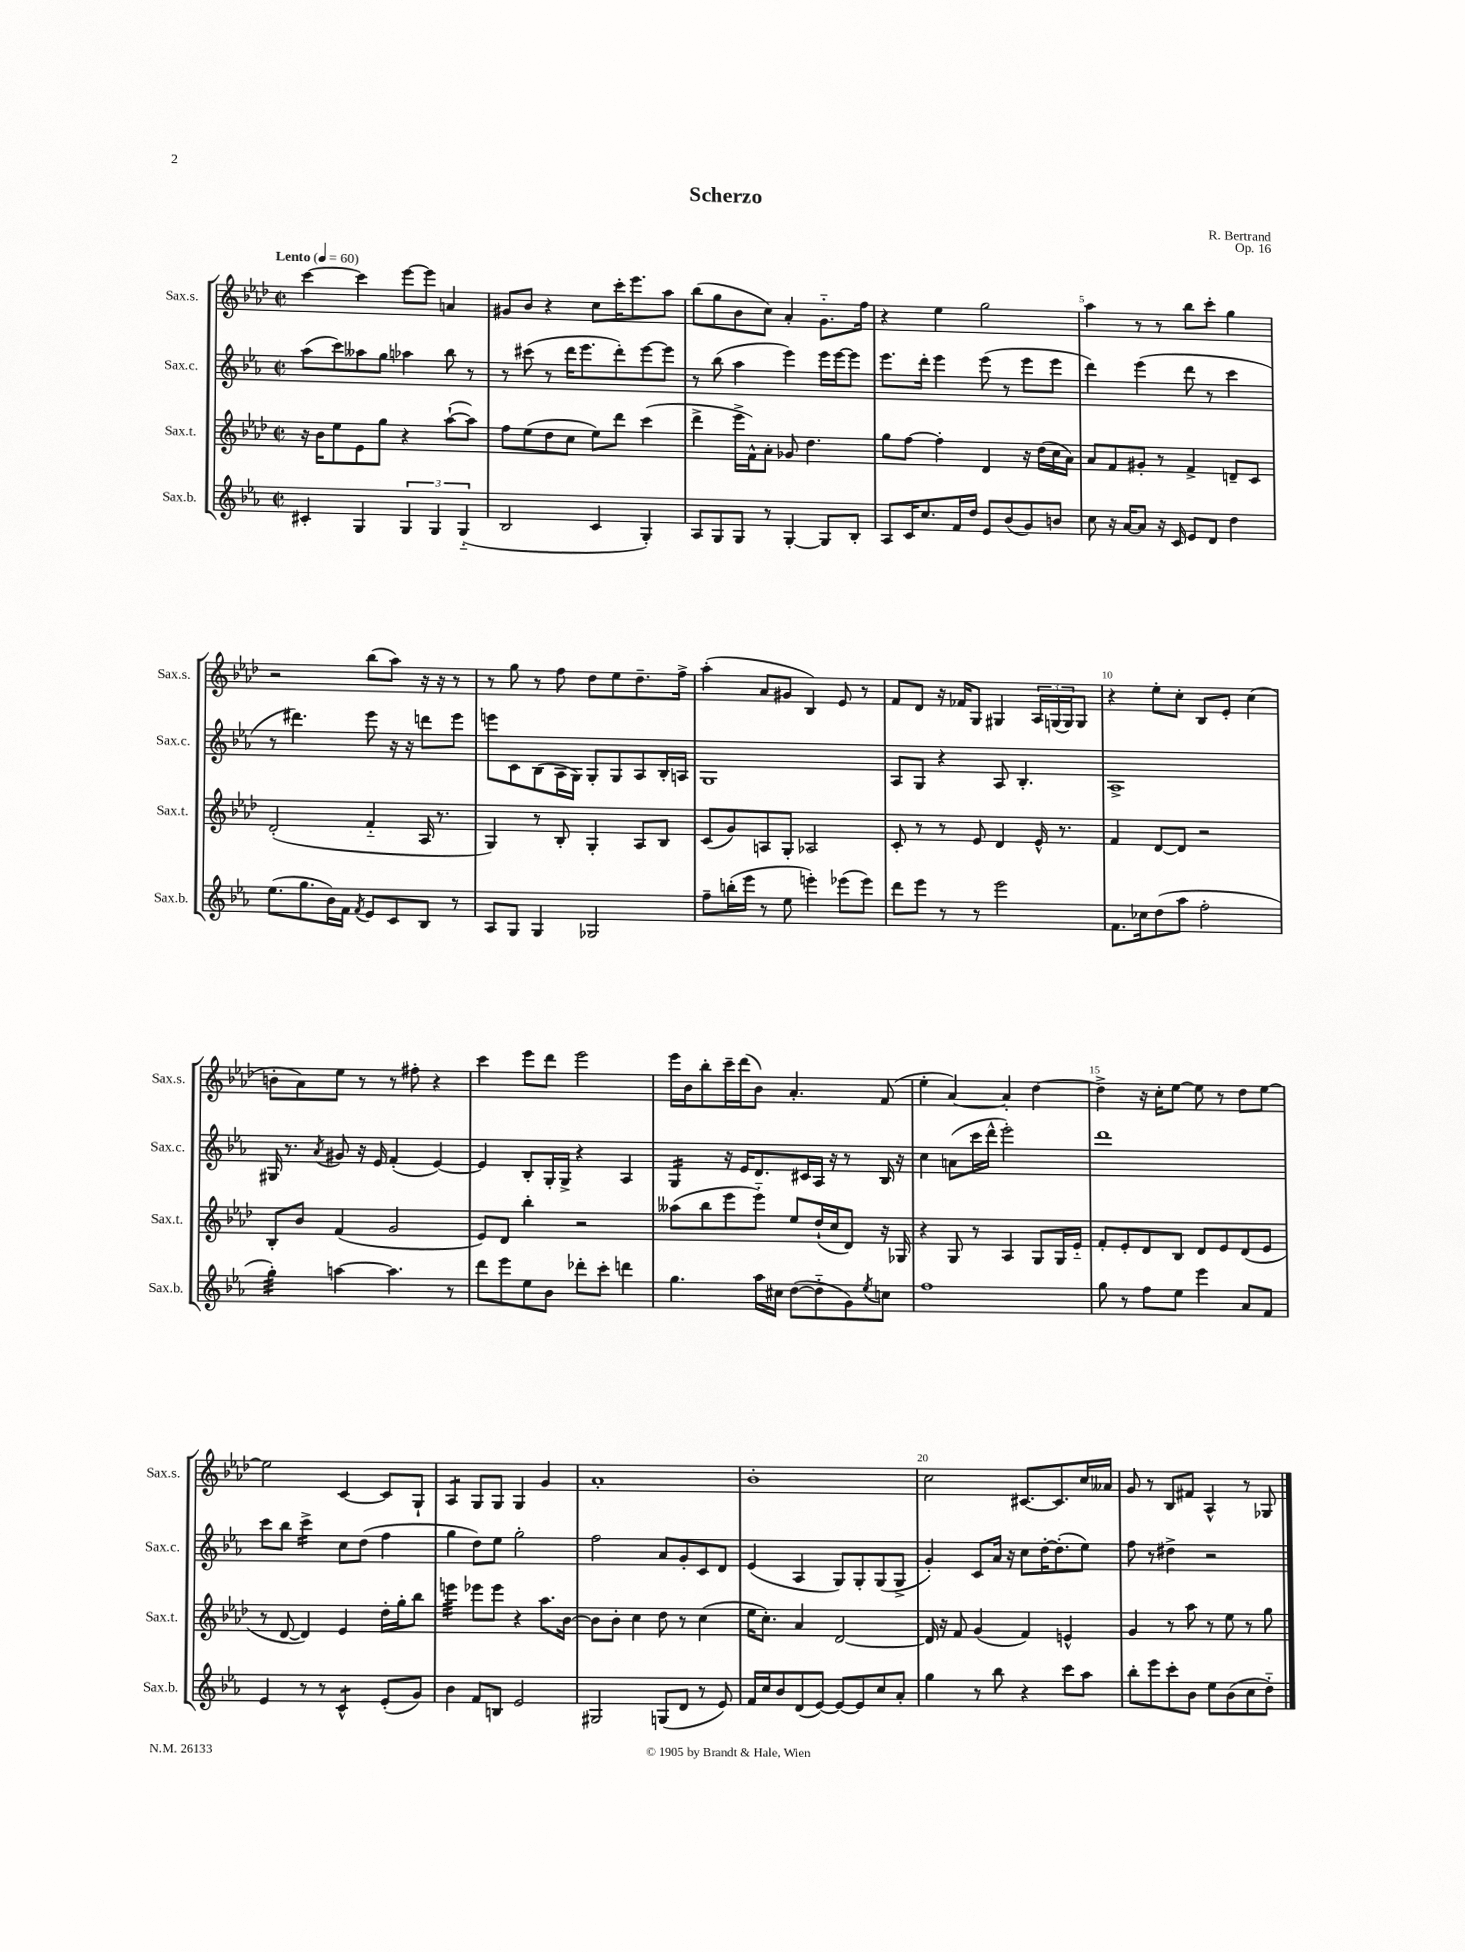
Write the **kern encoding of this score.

**kern	**kern	**kern	**kern
*staff4	*staff3	*staff2	*staff1
*clefG2	*clefG2	*clefG2	*clefG2
*k[b-e-a-]	*k[b-e-a-d-]	*k[b-e-a-]	*k[b-e-a-d-]
*M2/2	*M2/2	*M2/2	*M2/2
*met(c|)	*met(c|)	*met(c|)	*met(c|)
*MM60	*MM60	*MM60	*MM60
4c#'	16r	(8aa-	[4ccc
.	16b-	.	.
.	8ee-	8ccc)	.
4G	8e-	8aa--	4ccc]
.	8gg	8gg	.
6G	4r	4aa-	[8eee-
.	.	.	8eee-]
6G	.	.	.
.	([8aa-`	8bb-	4a
(6G'~	.	.	.
.	8aa-])	8r	.
=	=	=	=
2B-	8ff	8r	8g#
.	(8ee-	(8ccc#	8b-
.	8dd-	8r	4r
.	8cc	16ddd	.
.	.	8.eee-	.
4c	8ee-)	.	8cc
.	8ddd-	8ddd')	16ccc'
.	.	.	8.eee-
4G')	(4ccc	[8eee-	.
.	.	8eee-]	8aa-
=	=	=	=
8A-	4ddd-^	8r	(8bb-
8G	.	(8bb-	8gg
8G	16eee-^	4aa-	8b-
.	16f^^)	.	.
8r	8a-'	.	8cc)
[4G'	8g-	4eee-)	4a-'
.	4.dd-	.	.
8G]	.	16eee-	8.g'~
.	.	[16eee-	.
8B-'	.	8eee-]	.
.	.	.	16ff
=	=	=	=
8A-	8gg	8.eee-	4r
16c	[8ff	.	.
8.cc	.	16ddd'	.
.	4ff']	4eee-	4ee-
16f	.	.	.
16dd	.	.	.
8e-	4d-	(8eee-	2gg
(8b-	.	8r	.
8g)	16r	8eee-	.
.	(16dd-	.	.
8b	16cc	8eee-	.
.	16a-)	.	.
=	=	=	=
8cc	8a-	4ddd)	4aa-
16r	8f	.	.
[16a-	.	.	.
8a-]	8g#'	(4eee-	8r
16r	8r	.	8r
16c	.	.	.
8e-	4f^	8ddd	8bb-
8d	.	8r	8ccc'
4dd	8d~	4ccc	4gg
.	8c	.	.
=	=	=	=
(8.ee-	(2d-'	8r	2r
.	.	4.ddd#)	.
8.gg	.	.	.
16b-)	.	.	.
16f	.	.	.
8qf	.	.	.
8e-	4f'~	8eee-	(8bb-
8c	.	16r	8aa-)
.	.	16r	.
8B-	16A-	8ddd	16r
.	8.r	.	16r
8r	.	8eee-	8r
=	=	=	=
8A-	4G)	8eee	8r
8G	.	8c	8gg
4G	8r	(8B-	8r
.	8B-'	16A-	8ff
.	.	16G)	.
2G-	4G'	8G'	8dd-
.	.	8G	8ee-
.	8A-	8A-	8.dd-~
.	8B-	16B-'	.
.	.	16A	16ff^
=	=	=	=
8ff~	(8c	1G	(4aa-'
(16bb'	8g)	.	.
16eee-	.	.	.
8r	8A	.	8a-
8ee-	8G'	.	8g#
4eee')	2A-	.	4B-)
(8eee-	.	.	8e-
8eee-)	.	.	8r
=	=	=	=
8ddd	8c'	8A-	8f
8eee-	8r	8G	8d-
8r	8r	4r	16r
.	.	.	16f-
8r	8e-	.	8G
2eee-	4d-	8A-	4G#
.	.	4.B-'	.
.	16e-^^	.	24A-
.	.	.	(24G
.	8.r	.	.
.	.	.	24G)
.	.	.	8G
=	=	=	=
8.f	4f	1A-^	4r
16cc-	.	.	.
(8dd	[8d-	.	8ee-'
8aa-	8d-]	.	8cc'
2ff'	2r	.	8B-
.	.	.	8e-'
.	.	.	(4cc
=	=	=	=
4gg')	8B-'	16G#	8b'
.	.	8.r	.
.	8b-	.	8a-)
.	.	8qa-	.
[4aa	(4f	8g#	8ee-
.	.	16r	8r
.	.	16e-	.
4.aa]	2g	(4f'	8r
.	.	.	8ff#'
.	.	[4e-)	4r
8r	.	.	.
=	=	=	=
8ddd	8e-)	4e-]	4ccc
8eee-	8d-	.	.
8ee-	4bb-'	8B-'	8eee-
8b-	.	16G'	8ddd-
.	.	16G^	.
8ddd-'	2r	4r	2eee-
8ccc'	.	.	.
4ddd	.	4A-	.
=	=	=	=
4.gg	(8aa--	4G	16eee-
.	.	.	16b-
.	8bb-	.	8bb-'
.	8eee-	16r	16ccc~
.	.	16e-	(16ddd-
16aa-	8eee-'~)	8.d	8b-)
16cc#	.	.	.
([8dd	8ee-	.	4.a-'
.	.	16c#	.
8dd'~]	(16dd-`	16A-	.
.	16cc	16r	.
8g)	8d-)	8r	.
8qee-	.	.	.
8cc	16r	16B-	(8f
.	16G-	16r	.
=	=	=	=
1ff	4r	4cc	4ee-'
.	8G	(8a	[4a-)
.	8r	16ccc	.
.	.	16ddd^^	.
.	4A-	2eee-')	4a-']
.	8G	.	[4dd-
.	16G	.	.
.	16e-'~	.	.
=	=	=	=
8gg	8f'	1ddd	4dd-^]
8r	8e-'	.	.
8ff	8d-	.	16r
.	.	.	16cc'
8ee-	8B-	.	[8ee-
4eee-	8d-	.	8ee-]
.	8e-	.	8r
8a-	(8d-	.	8dd-
8f	8e-	.	[8ee-
=	=	=	=
4e-	8r	8ccc	2ee-]
.	[8d-	8bb-	.
8r	4d-])	4ccc^	.
8r	.	.	.
4c^^	4e-	8cc	[4c
.	.	(8dd	.
(8e-'	16dd-'	4ff	8c]
.	16gg'	.	.
8g)	8bb-	.	8G`
=	=	=	=
4b-	4eee	4gg	4A-
8f	8eee-	8dd)	8G
8B	8eee-	8ee-	8G
2e-	4r	2gg'	4G
.	8.aa-	.	4g
.	[16b-	.	.
=	=	=	=
2G#	8b-]	2ff	1a-'
.	8b-'	.	.
.	4cc	.	.
(8G	8dd-	8a-	.
8d	8r	8g'	.
8r	(4cc	8c	.
8e-)	.	8d	.
=	=	=	=
16f	16ee-	(4e-	1b-'
16cc	8.cc')	.	.
8b-	.	.	.
(8d	4a-	4A-	.
[8e-)	.	.	.
8e-_	[2d-	8G)	.
8e-]	.	8G'	.
8cc	.	(8G	.
8a-'	.	8G^	.
=	=	=	=
4gg	16d-]	4g')	2cc
.	16r	.	.
.	8f	.	.
8r	(4g	8c	.
8bb-	.	16a-	.
.	.	16r	.
4r	4f)	8cc	[8.c#
.	.	[16dd'	.
.	.	(8.dd']	8.c#]
8ccc	4e^^	.	.
8aa-	.	8ee-)	16cc
.	.	.	16a--
=	=	=	=
8bb-'	4g	8ff	8g
8eee-	.	8r	8r
8ccc'	8r	4dd#^	8B-
8b-	8aa-	.	8f#
8ee-	8r	2r	4A-^^
(8b-	8ee-	.	.
8cc	8r	.	8r
8dd'~)	8gg	.	8G-
==	==	==	==
*-	*-	*-	*-
